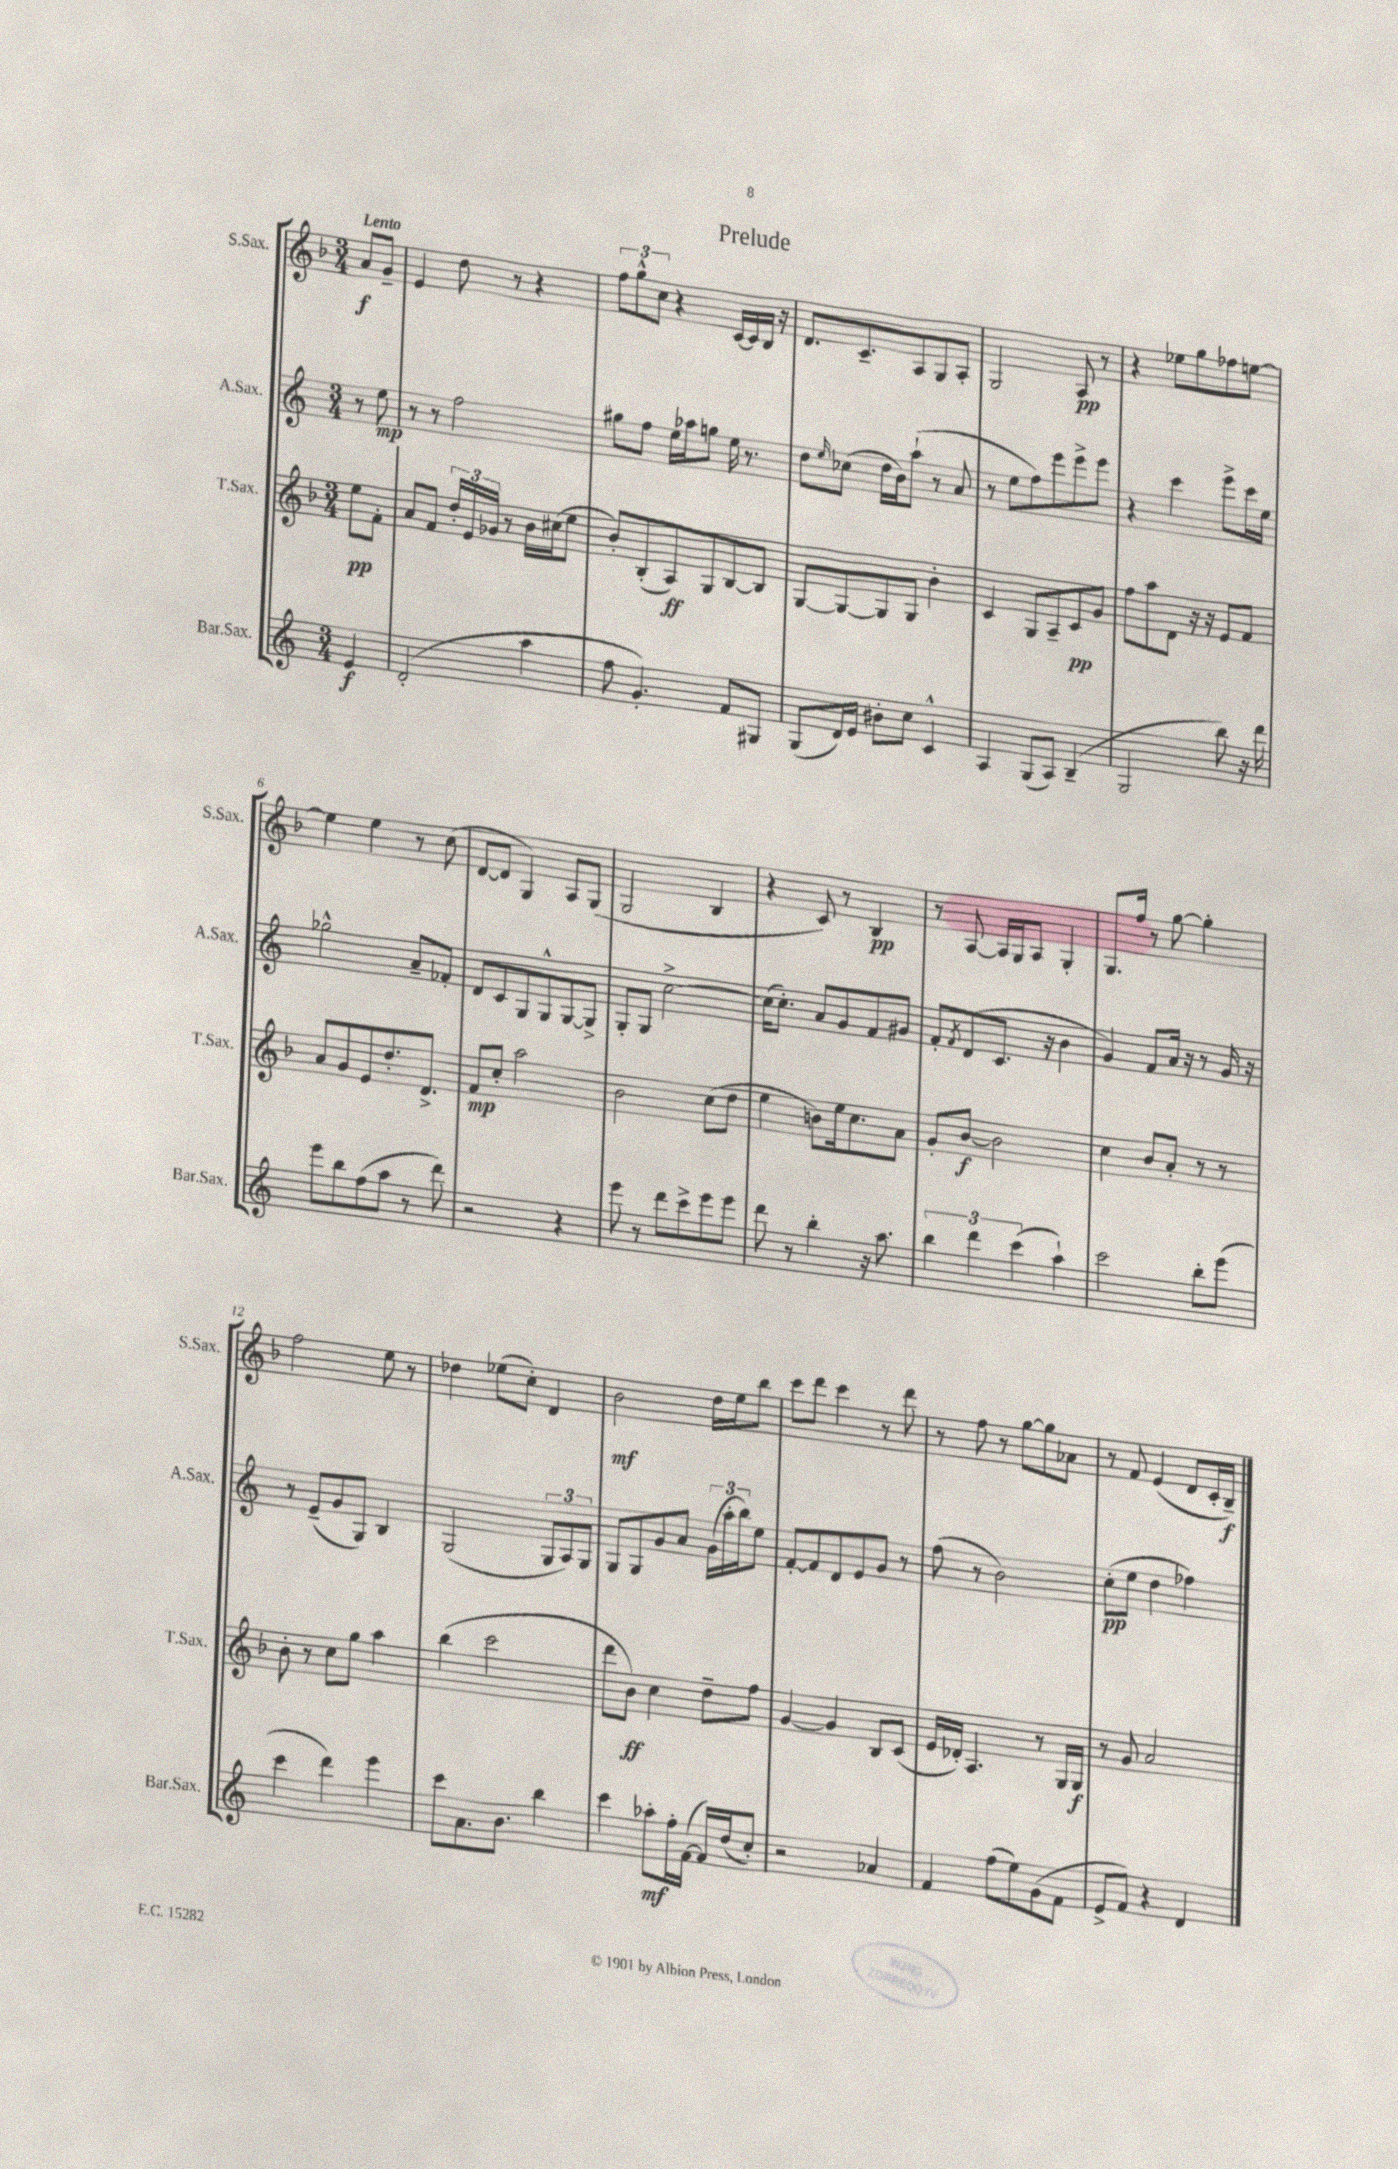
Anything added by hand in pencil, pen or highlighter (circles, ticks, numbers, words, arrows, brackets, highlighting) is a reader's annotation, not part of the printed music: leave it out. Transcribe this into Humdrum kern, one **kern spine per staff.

**kern	**kern	**kern	**kern
*staff4	*staff3	*staff2	*staff1
*clefG2	*clefG2	*clefG2	*clefG2
*k[]	*k[b-]	*k[]	*k[b-]
*M3/4	*M3/4	*M3/4	*M3/4
4e	8ee	8r	8a
.	8f'	8ee	8g~
=	=	=	=
(2d'	8a	8r	4e
.	8f	8r	.
.	24dd'	2ff	8dd
.	24e	.	.
.	24g-	.	.
.	8r	.	8r
4aa	16b-	.	4r
.	(16cc#	.	.
.	8ee	.	.
=	=	=	=
8ff	8b-')	8gg#	12ff
.	.	.	12gg^^
4.g')	(8B-'	8ff	.
.	.	.	12cc
.	8A)	16ee	4r
.	.	16aa-	.
.	8G	8gg	.
8f	[8B-	16ee	[16c
.	.	8.r	16c]
8G#	8B-]	.	16B-
.	.	.	16r
=	=	=	=
(8G	[8G	8dd	8.d
.	.	16qqee	.
16d)	8G_	(8cc-	.
16e	.	.	8.c~
8b#'	8G]	16dd	.
.	.	16b)	.
8cc	8G	(8aa`	8A
4c^^	4b-'	8r	8G
.	.	8a	8A'
=	=	=	=
4A	4c	8r	2G
.	.	8ee	.
(8G	8G	8ff)	.
8A)	8A~	8eee	.
(4B~	8c	8eee^	8A
.	8g	8eee	8r
=	=	=	=
2G	8ff	4r	4r
.	8aa	.	.
.	8d	4ccc	8ee-
.	16r	.	8gg
.	16r	.	.
8bb)	8e	8eee^	8ff-
16r	8f	16ccc	[8ee
16ddd	.	16ee	.
=	=	=	=
8eee	8a	2gg-^^	4ee]
8bb	8g	.	.
(8ff	8e	.	4ee
8aa	8.dd'	.	.
8r	.	8a~	8r
.	8.d^	.	.
8ddd)	.	8f-'	(8cc
=	=	=	=
2r	8f	8d	[8d
.	8cc'	8c	8d]
.	2aa	8G	4G)
.	.	8G^^	.
4r	.	[8G	8A
.	.	8G^]	(8G
=	=	=	=
8eee	2b-	8G'	2G
8r	.	8G	.
8ddd	.	[2cc^	.
8ccc^	.	.	.
8eee	(8cc	.	4B-
8eee	8dd	.	.
=	=	=	=
8ddd	4ee	(16cc]	4r
.	.	8.cc')	.
8r	.	.	.
4bb'	8b)	8a	8c)
.	16ee	8g	8r
.	8.cc	.	.
16r	.	8f	4B-
8.aa	.	.	.
.	8a	8g#	.
=	=	=	=
6bb	8g'	8f'	8r
.	.	8qf	.
.	[8b-	(8d	[8A
6ddd	.	.	.
.	2b-]	8.c	16A]
.	.	.	16G
(6ccc	.	.	.
.	.	.	8A
.	.	16r	.
4aa`)	.	4b	4G'
=	=	=	=
2ccc	4cc	4g)	8.G
.	.	.	16ff
.	8b-	8f	8r
.	8a'	16a	[8gg
.	.	16r	.
8bb'	8r	8r	4gg']
(8eee	8r	16g	.
.	.	16r	.
=	=	=	=
4ccc	8b-'	8r	2ff
.	8r	(8e~	.
4ddd)	8cc	8g	.
.	8gg	8G)	.
4eee	4aa	4B	8ee
.	.	.	8r
=	=	=	=
8ccc	(4bb-	(2G	4dd-
8.a	.	.	.
.	2ccc	.	(8ee-
8.b	.	.	.
.	.	.	8cc')
4bb	.	12G	4d
.	.	12A)	.
.	.	12G	.
=	=	=	=
4ccc	8ddd	8G	2b-
.	8b-)	8G	.
8aa-'	4cc	8g	.
16ff'	.	8a	.
([16f	.	.	.
16f])	8dd~	(24g	16dd
.	.	24aa'	.
(16dd	.	.	16ee
.	.	24bb)	.
8cc')	8ff	8ee	8bb-
=	=	=	=
2r	[4g	[8f'	8ccc
.	.	8f]	8ddd
.	4g]	8d	4ccc
.	.	8e	.
4a-	8B-	8g	8r
.	(8c	8r	8ddd
=	=	=	=
4f	16e	(8ff	8r
.	16d-')	.	.
.	4.A	8r	8ff
(8ff	.	2b)	8r
8ee)	.	.	[8gg
(8g	8r	.	8gg]
8f	16G	.	8a-
.	16G	.	.
=	=	=	=
8e^	8r	(8cc'	8r
8f)	8g	8ee	8f
4r	2a	4dd	(4e
4d	.	4ff-)	8d
.	.	.	16c'
.	.	.	16B-~)
==	==	==	==
*-	*-	*-	*-
